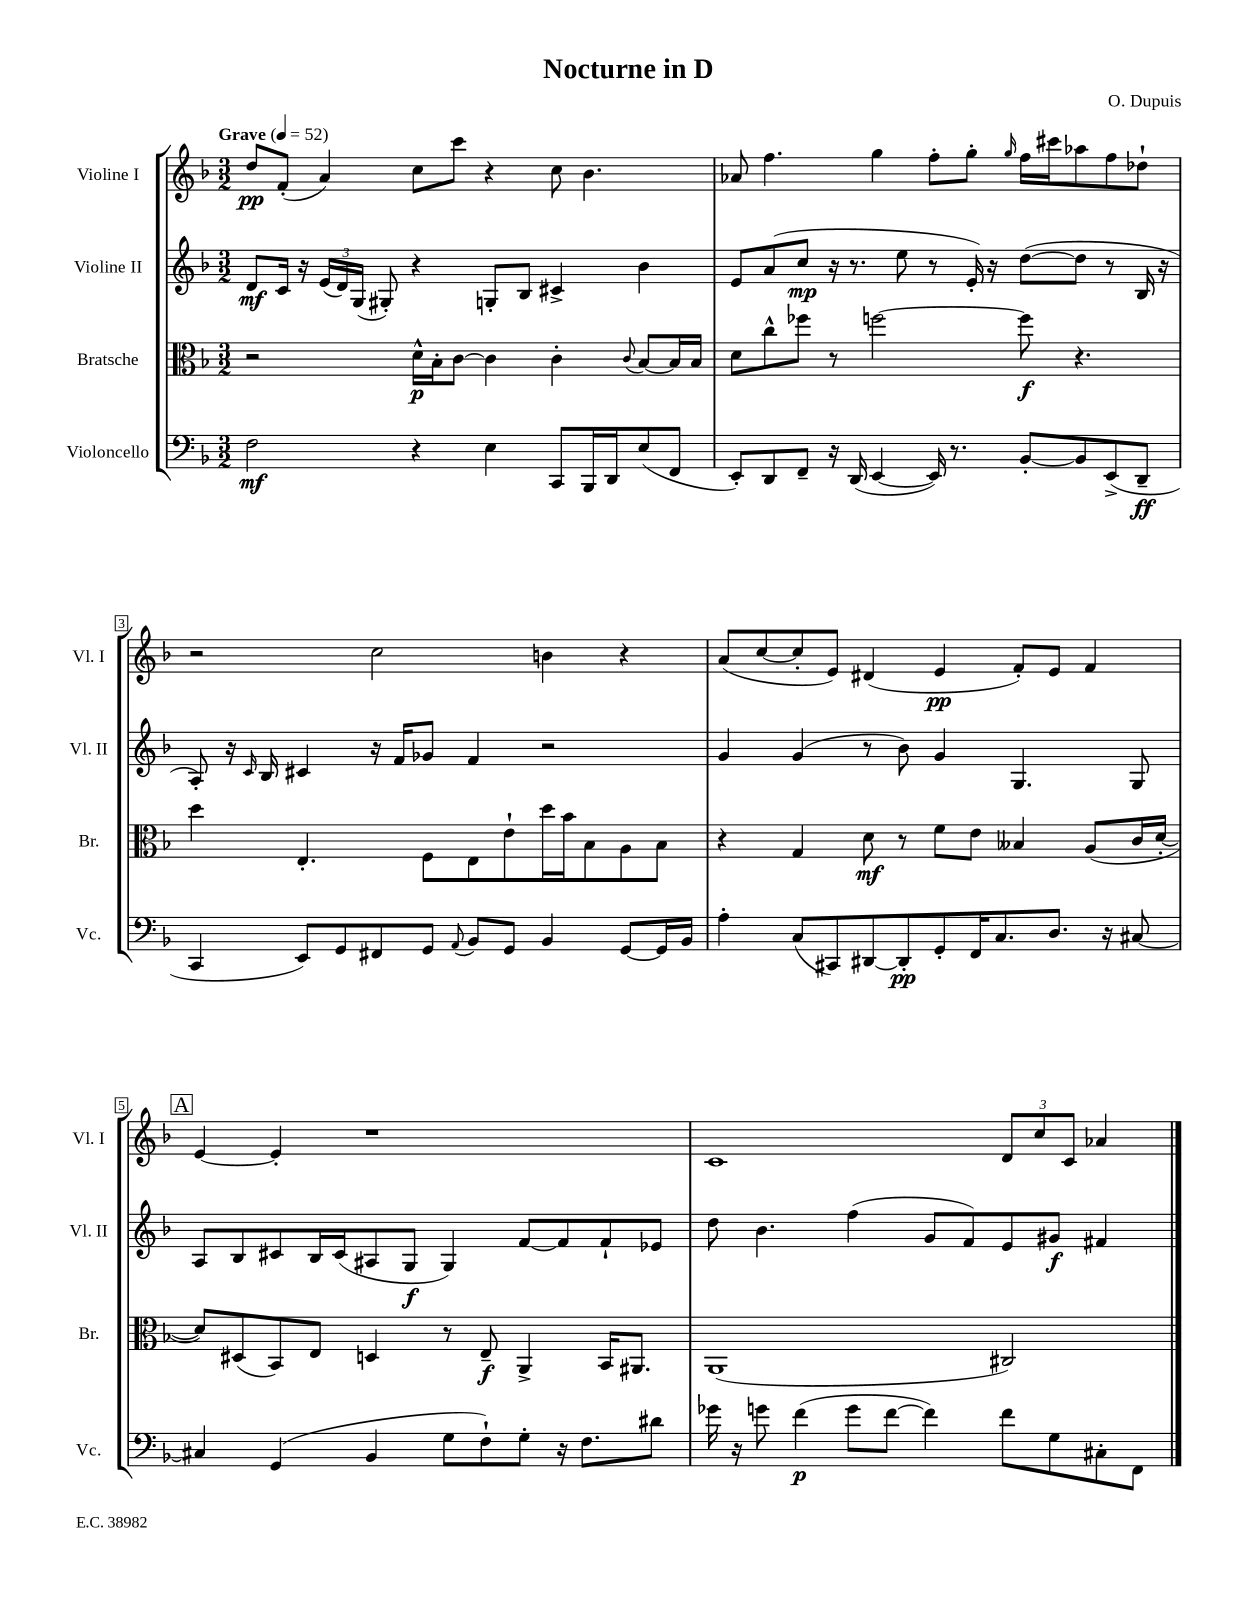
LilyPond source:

\header { title = "Nocturne in D" composer = "O. Dupuis" }
<<
\new StaffGroup <<
\new Staff = "s0" \with { instrumentName = "Violine I" shortInstrumentName = "Vl. I" } {
    \clef treble \key f \major \numericTimeSignature \time 3/2 \tempo "Grave" 4 = 52
    \autoBeamOff d''8[\pp f'8]-.( a'4) c''8[ c'''8] r4 c''8 bes'4. |
    aes'8 f''4. g''4 f''8[-. g''8]-. \grace { g''16 } f''16[ cis'''16 aes''8 f''8 des''8]-! |
    r2 c''2 b'4 r4 |
    a'8[( c''8~ c''8-. e'8]) dis'4( e'4\pp f'8[-.) e'8] f'4 |
    \mark \markup { \box "A" } e'4~ e'4-. r1 |
    c'1 \tuplet 3/2 { d'8[ c''8 c'8] } aes'4 \bar "|." |
}
\new Staff = "s1" \with { instrumentName = "Violine II" shortInstrumentName = "Vl. II" } {
    \clef treble \key f \major \numericTimeSignature \time 3/2
    \autoBeamOff d'8[\mf c'16] r16 \tuplet 3/2 { e'16[( d'16) g16]( } gis8-.) r4 g8[-. bes8] cis'4-> bes'4 |
    e'8[ a'8( c''8]\mp r16 r8. e''8 r8 e'16-.) r16 d''8[~( d''8] r8 bes16 r16 |
    a8-.) r16 \grace { c'16 } bes16 cis'4 r16 f'16[ ges'8] f'4 r2 |
    g'4 g'4( r8 bes'8) g'4 g4. g8 |
    \mark \markup { \box "A" } a8[ bes8 cis'8 bes16 cis'16( ais8 g8]\f g4) f'8[~ f'8 f'8-! ees'8] |
    d''8 bes'4. f''4( g'8[ f'8) e'8 gis'8]\f fis'4 \bar "|." |
}
\new Staff = "s2" \with { instrumentName = "Bratsche" shortInstrumentName = "Br." } {
    \clef alto \key f \major \numericTimeSignature \time 3/2
    \autoBeamOff r2 d'16[-^\p bes16-. c'8]~ c'4 c'4-. \appoggiatura { c'8 } bes8[~ bes16 bes16] |
    d'8[ c''8-^ fes''8] r8 f''2~ f''8\f r4. |
    d''4 e4.-. f8[ e8 e'8-! d''16 bes'16 bes8 a8 bes8] |
    r4 g4 d'8\mf r8 f'8[ e'8] beses4 a8[( c'16 d'16]~-. |
    \mark \markup { \box "A" } d'8[) dis8( bes,8) e8] d4 r8 e8--\f a,4-> bes,16[ ais,8.] |
    a,1( cis2) \bar "|." |
}
\new Staff = "s3" \with { instrumentName = "Violoncello" shortInstrumentName = "Vc." } {
    \clef bass \key f \major \numericTimeSignature \time 3/2
    \autoBeamOff f2\mf r4 e4 c,8[ bes,,16 d,16 e8( f,8] |
    e,8[-.) d,8 f,8]-- r16 d,16( e,4~ e,16) r8. bes,8[~-. bes,8 e,8->( d,8]--\ff |
    c,4 e,8[) g,8 fis,8 g,8] \appoggiatura { a,8 } bes,8[ g,8] bes,4 g,8[~ g,16 bes,16] |
    a4-. c8[( cis,8) dis,8~ dis,8-.\pp g,8-. f,16 c8. d8.] r16 cis8~ |
    \mark \markup { \box "A" } cis4 g,4( bes,4 g8[ f8-!) g8]-. r16 f8.[ dis'8] |
    ges'16 r16 g'8 f'4\p( g'8[ f'8]~ f'4) f'8[ g8 cis8-. f,8] \bar "|." |
}
>>
>>
\layout { \context { \Score \override BarNumber.stencil = #(make-stencil-boxer 0.1 0.3 ly:text-interface::print) } }
